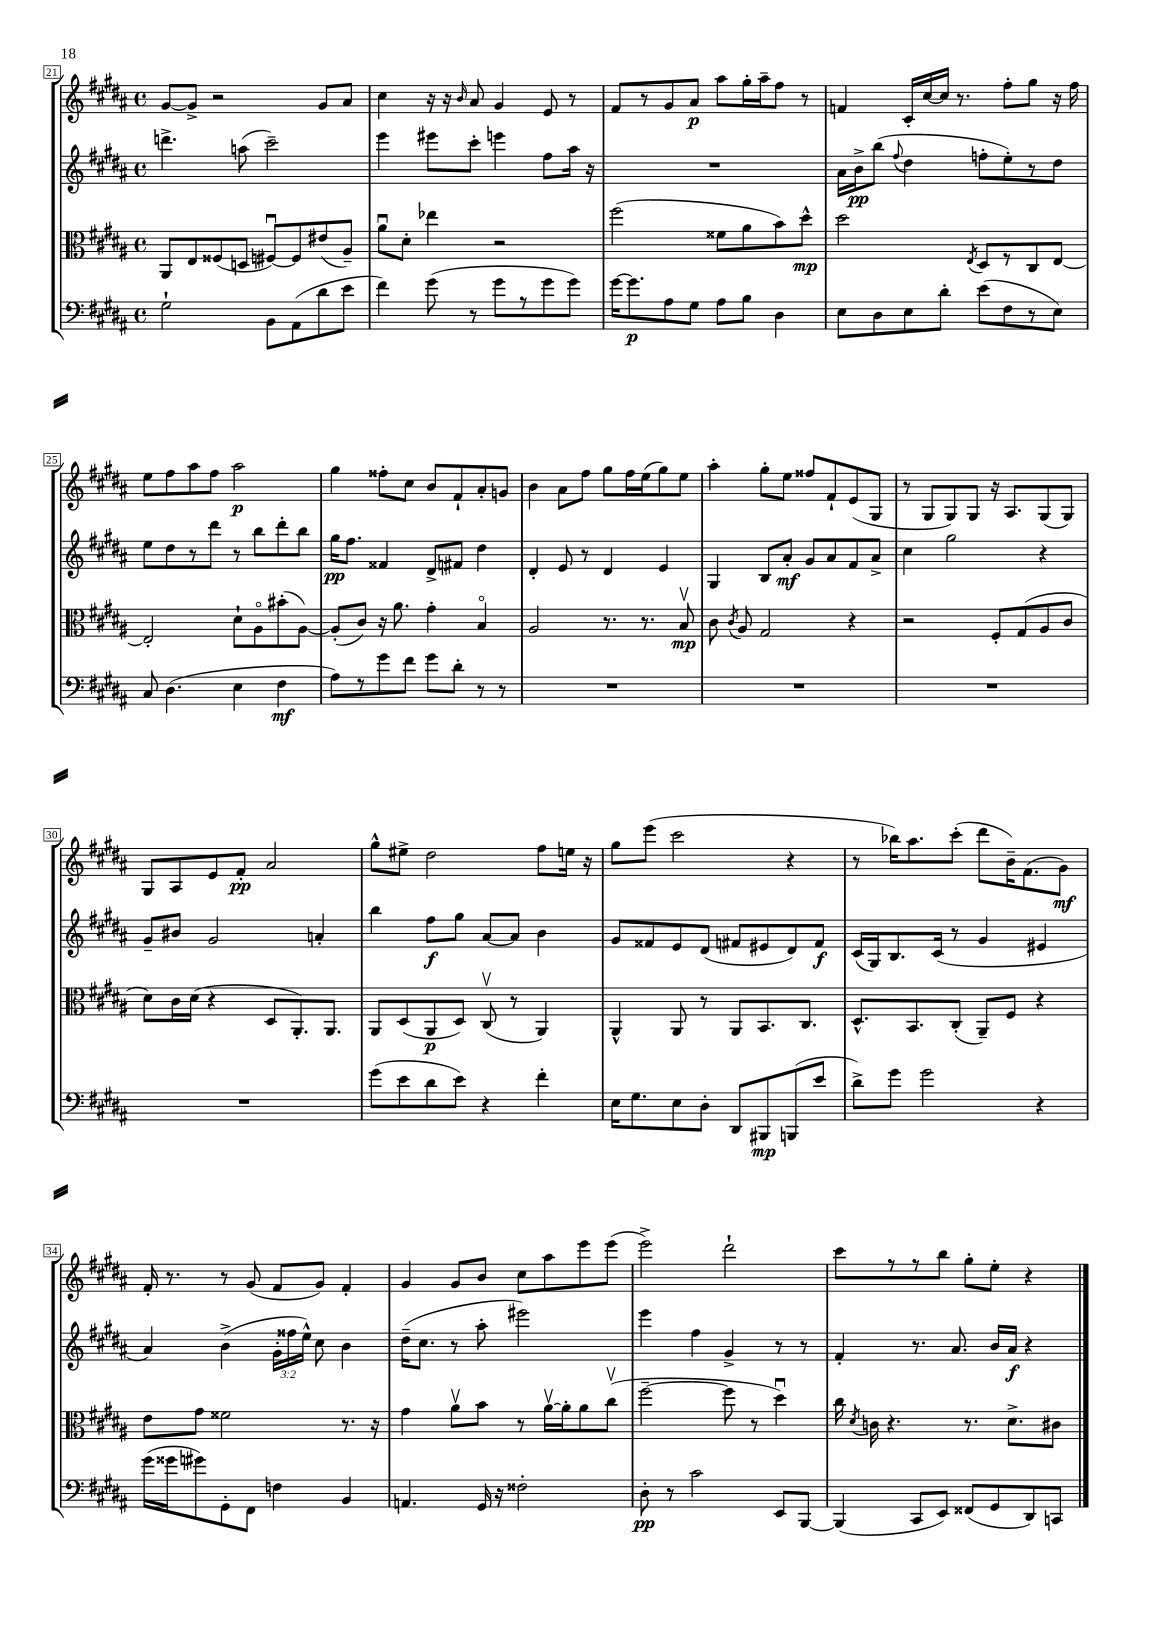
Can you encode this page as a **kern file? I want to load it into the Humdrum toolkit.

**kern	**kern	**kern	**kern
*staff4	*staff3	*staff2	*staff1
*clefF4	*clefC3	*clefG2	*clefG2
*k[f#c#g#d#a#]	*k[f#c#g#d#a#]	*k[f#c#g#d#a#]	*k[f#c#g#d#a#]
*M4/4	*M4/4	*M4/4	*M4/4
*met(c)	*met(c)	*met(c)	*met(c)
2G#`	8AA#	4.ddd^	[8g#
.	8E	.	8g#^]
.	(8F##	.	2r
.	8D	(8aa	.
8BB	[8F#u)	2ccc#~)	.
(8AA#	8F#]	.	.
8d#	(8e#	.	8g#
8e	8A#~)	.	8a#
=	=	=	=
4f#)	8a#u	4eee	4cc#
.	8d#'	.	.
(8g#	4ee-	8eee#	16r
.	.	.	16r
.	.	.	16qqb
8r	.	8ccc#'	8a#
8g#	2r	4eee	4g#
8r	.	.	.
8g#	.	8ff#	8e
8g#)	.	16aa#	8r
.	.	16r	.
=	=	=	=
[16g#	(2ff#	1r	8f#
8.g#]	.	.	.
.	.	.	8r
8A#	.	.	8g#
8G#	.	.	8a#
8A#	8f##	.	8aa#
8B	8a#	.	16gg#'
.	.	.	16aa#~
4D#	8b)	.	8ff#
.	8dd#^^	.	8r
=	=	=	=
8E	2dd#	16a#	4f
.	.	16b^	.
8D#	.	(8bb	.
.	.	8qqff#	.
8E	.	4dd#	16c#'
.	.	.	[16cc#
8d#'	.	.	16cc#]
.	.	.	8.r
.	8qE	.	.
(8e	8D#	8ff'	.
8F#	8r	8ee')	8ff#'
8r	8C#	8r	8gg#
8E)	[8E	8dd#	16r
.	.	.	16ff#
=	=	=	=
8C#	2E']	8ee	8ee
(4.D#	.	8dd#	8ff#
.	.	8r	8aa#
.	.	8ddd#	8ff#
4E	8d#`	8r	2aa#
.	8A#o	8bb	.
4F#	(8b#'	8ddd#'	.
.	[8A#)	8bb	.
=	=	=	=
8A#)	(8A#']	16gg#	4gg#
.	.	8.ff#	.
8r	8c#)	.	.
8g#	16r	4f##	8ff##'
.	8.a#	.	.
8f#	.	.	8cc#
8g#	4g#'	8d#^	8b
8d#'	.	8f#	8f#`
8r	4Bo	4dd#	8a#'
8r	.	.	8g
=	=	=	=
1r	2A#	4d#'	4b
.	.	8e	8a#
.	.	8r	8ff#
.	8.r	4d#	8gg#
.	.	.	16ff#
.	8.r	.	(16ee
.	.	4e	8gg#)
.	8Bv	.	8ee
=	=	=	=
1r	8c#	4G#	4aa#'
.	8qc#	.	.
.	8A#	.	.
.	2G#	8B	8gg#'
.	.	8a#'	8ee
.	.	8g#	8ff##
.	.	8a#	8f#`
.	4r	8f#	(8e
.	.	8a#^	8G#
=	=	=	=
1r	2r	4cc#	8r
.	.	.	8G#
.	.	2gg#	8G#)
.	.	.	8G#
.	8F#'	.	16r
.	.	.	8.A#
.	(8G#	.	.
.	8A#	4r	(8G#
.	8c#	.	8G#)
=	=	=	=
1r	8d#)	8g#~	8G#
.	16c#	8b#	8A#
.	(16d#	.	.
.	4r	2g#	8e
.	.	.	8f#'
.	8D#	.	2a#
.	8.AA#')	.	.
.	.	4a'	.
.	8.AA#	.	.
=	=	=	=
(8g#	8AA#	4bb	8gg#^^
8e	(8D#	.	8ee#^
8d#	8AA#	8ff#	2dd#
8e)	8D#)	8gg#	.
4r	(8C#v	[8a#	.
.	8r	8a#]	.
4f#'	4AA#)	4b	8ff#
.	.	.	16ee
.	.	.	16r
=	=	=	=
16E	4AA#^^	8g#	8gg#
8.G#	.	.	.
.	.	8f##	(8eee
8E	8AA#	8e	2ccc#
8D#'	8r	(8d#	.
8DD#	8AA#	8f#	.
8BBB#	8.BB	8e#	.
(8BBB	.	8d#)	4r
.	8.C#	.	.
8e	.	8f#	.
=	=	=	=
8d#^)	8.D#^^	(16c#	8r
.	.	16G#)	.
8g#	.	8.B	16bb-)
.	8.BB	.	8.aa#
2g#	.	.	.
.	.	(16c#	.
.	(8C#'	8r	(8ccc#'
.	8AA#~)	4g#	8ddd#
.	8F#	.	16b~)
.	.	.	(8.f#
4r	4r	4e#	.
.	.	.	8g#)
=	=	=	=
(16g#	8e	4a#)	16f#'
16g##	.	.	8.r
8g#)	8g#	.	.
8GG#'	2f##	(4b^	8r
8FF#	.	.	(8g#
4F	.	24g#'	8f#
.	.	24ff##	.
.	.	24ee^^)	.
.	.	8cc#	8g#)
4BB	8.r	4b	4f#'
.	16r	.	.
=	=	=	=
4.AA	4g#	(16dd#~	4g#
.	.	8.cc#	.
.	8a#v	8r	8g#
16GG#	8b	8aa#'	8b
16r	.	.	.
2F##'	8r	2eee#)	8cc#
.	[16a#v	.	8aa#
.	16a#']	.	.
.	8a#	.	8eee
.	(8cc#v	.	(8eee
=	=	=	=
8D#'	[2ff#~	4eee	2eee^)
8r	.	.	.
2c#	.	4ff#	.
.	8ff#]	4g#^	2ddd#`
.	8r	.	.
8EE	4dd#u)	8r	.
[8BBB	.	8r	.
=	=	=	=
(4BBB]	16cc#	4f#'	8ccc#
.	8qd#	.	.
.	16c	.	.
.	4.r	.	8r
8CC#	.	8.r	8r
8EE)	.	.	8bb
.	.	8.a#	.
(8FF##	8.r	.	8gg#'
8GG#	.	16b	8ee'
.	8.d#^	16a#	.
8DD#)	.	4r	4r
8CC	8c#	.	.
==	==	==	==
*-	*-	*-	*-
